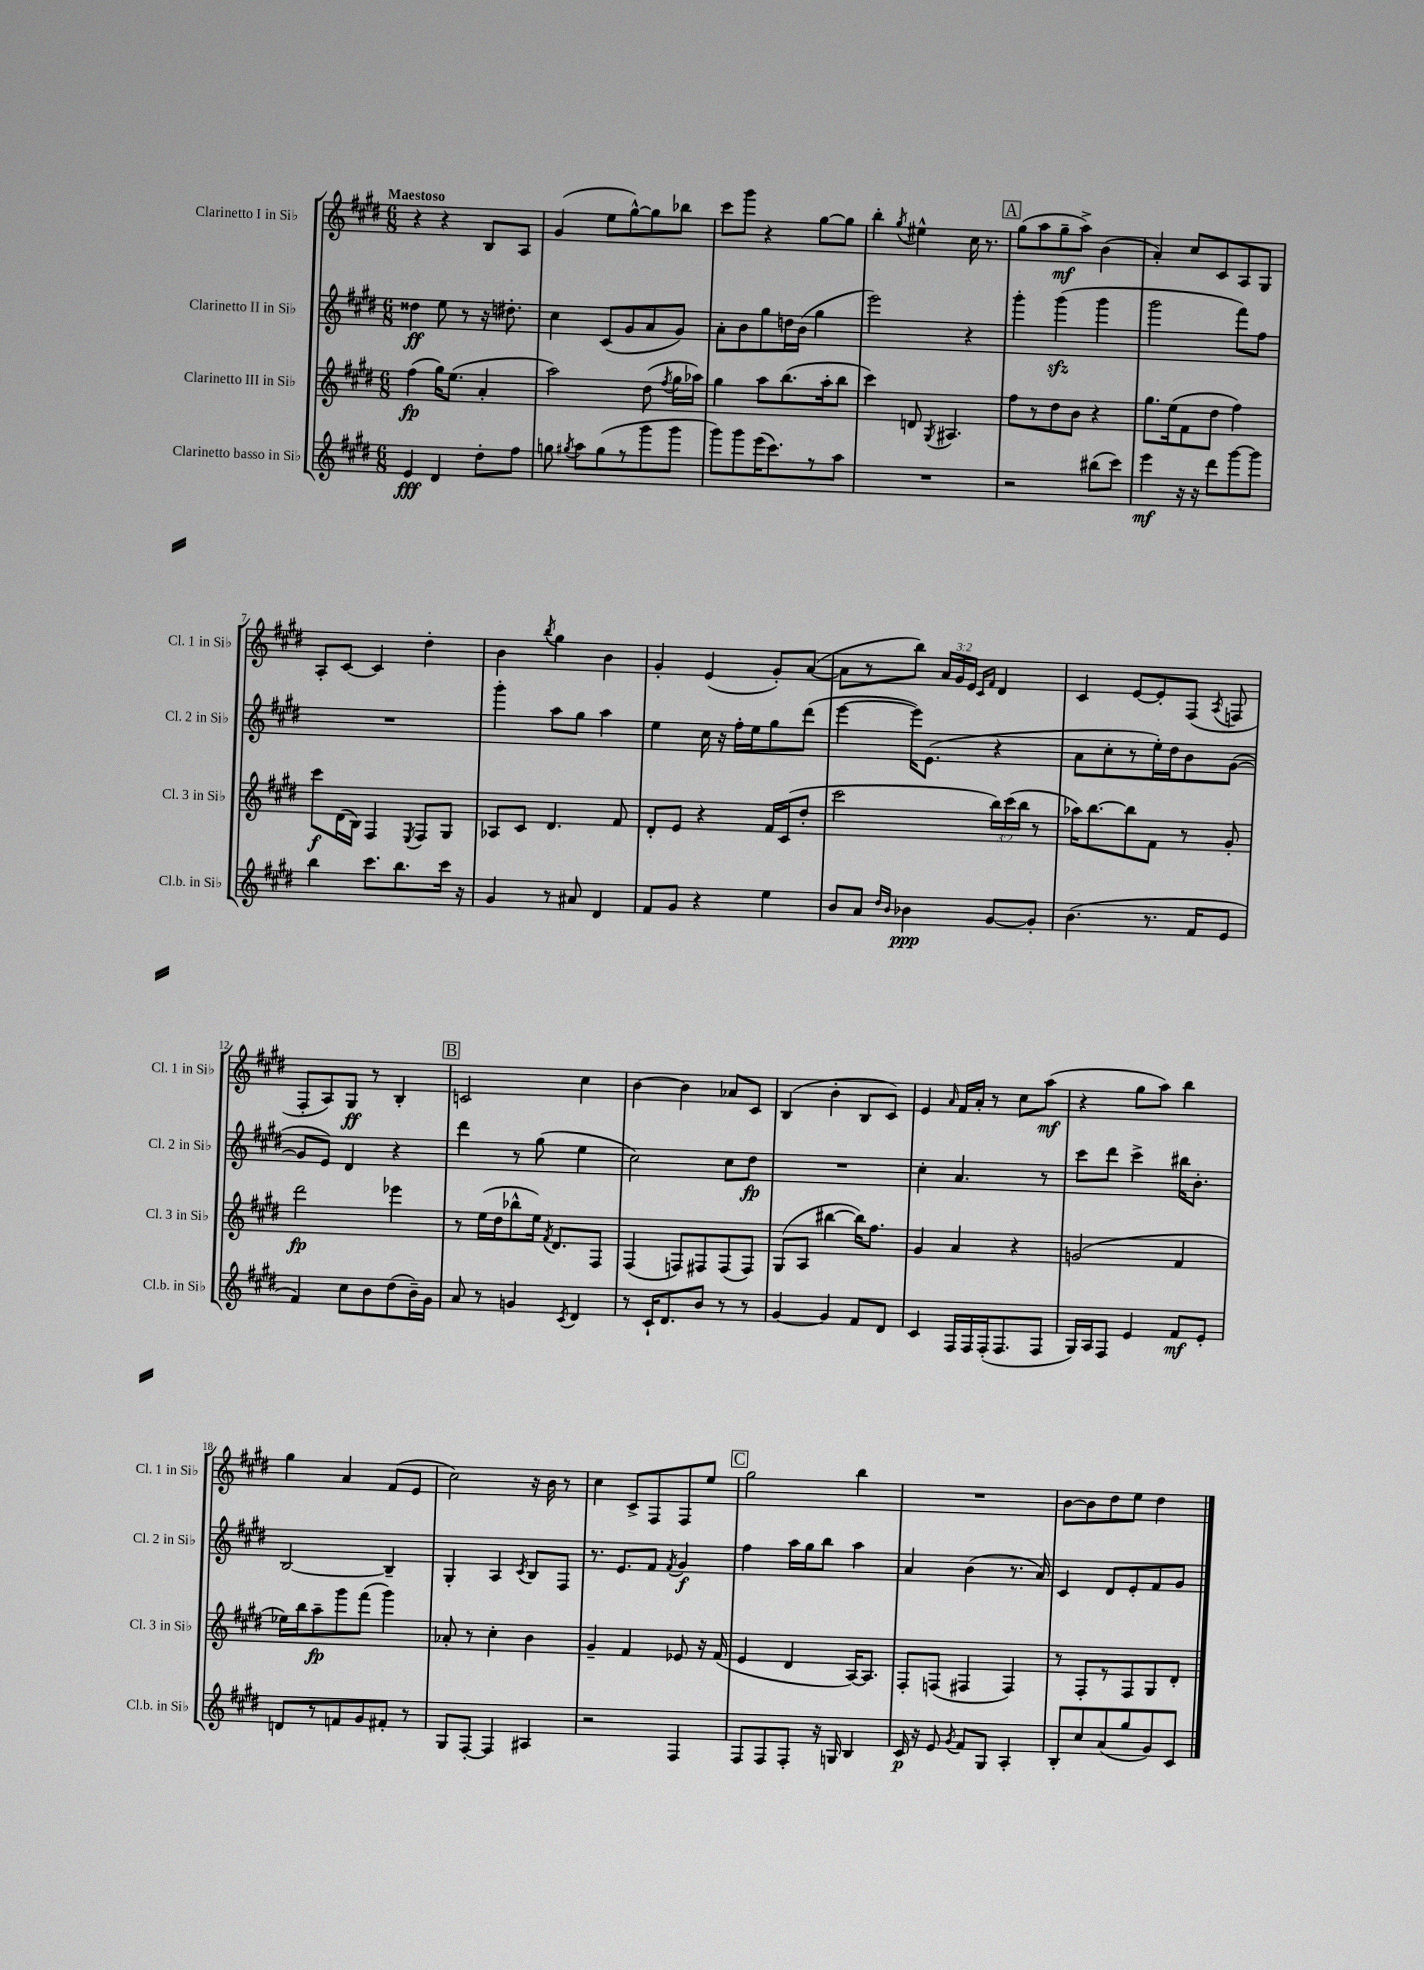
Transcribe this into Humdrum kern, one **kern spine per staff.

**kern	**kern	**kern	**kern
*staff4	*staff3	*staff2	*staff1
*clefG2	*clefG2	*clefG2	*clefG2
*k[f#c#g#d#]	*k[f#c#g#d#]	*k[f#c#g#d#]	*k[f#c#g#d#]
*M6/8	*M6/8	*M6/8	*M6/8
4e	(4ff#	4dd##	4r
4d#	16gg#)	8ee	4r
.	(8.ee	.	.
.	.	8r	.
8dd#'	4a'	16r	8B
.	.	8.dd#'	.
8ff#	.	.	8A
=	=	=	=
8gg	2aa)	4cc#	(4g#
8qgg#	.	.	.
8aa	.	.	.
(8gg#	.	(8c#	8ee
8r	.	8g#	[8gg#^^)
8ggg#	(8dd#	8a	8gg#]
.	8qff#	.	.
8ggg#	16gg#	8g#)	8bb-
.	16aa-)	.	.
=	=	=	=
8ggg#)	4gg#	8a'	8ccc#
8ggg#	.	8b	8ggg#
(16eee	8aa	8gg#	4r
8.ccc#)	.	.	.
.	(8.bb	16dd	.
.	.	(16b	.
8r	.	4gg#	[8gg#
.	16aa'	.	.
8aa	8bb	.	8gg#]
=	=	=	=
2.r	4ccc#)	2eee)	4bb'
.	.	.	8qgg#
.	8d	.	4ee#^^
.	8qG#	.	.
.	4.A#	.	.
.	.	4r	16cc#
.	.	.	8.r
=	=	=	=
2r	8ff#	4ggg#'	(8gg#
.	8r	.	8aa
.	8dd#	(4ggg#	8gg#~
.	8b	.	8aa^)
(8bb#	4r	4ggg#	(4b
8ccc#)	.	.	.
=	=	=	=
4eee	8.gg#	2ggg#	4a')
.	(16ee	.	.
16r	8f#	.	8cc#
16r	.	.	.
8ddd#	8dd#	.	8c#
[8ggg#	4ff#)	8fff#)	8A
8ggg#]	.	8ff#	8G#
=	=	=	=
4bb	8ccc#	2.r	8A'
.	(16d#	.	[8c#
.	16B)	.	.
8.ccc#	4F#	.	4c#]
8.bb	.	.	.
.	8qE	.	.
.	8F#	.	4dd#'
16ccc#	8G#	.	.
16r	.	.	.
=	=	=	=
4g#	8A-	4ggg#'	4b
.	8c#	.	.
.	.	.	8qbb
8r	4.d#	8aa	4gg#
8a#	.	8gg#	.
4d#	.	4aa	4b
.	8f#	.	.
=	=	=	=
8f#	8d#'	4ee	4g#'
8g#	8e	.	.
4r	4r	16cc#	(4e
.	.	16r	.
.	.	16ff#'	.
.	.	16ee	.
4ee	16f#	8gg#	8g#')
.	(16c#	.	.
.	8dd#'	(8ddd#	([8a
=	=	=	=
8b	2ccc#	[4eee	8a]
8a	.	.	8r
16qqdd#	.	.	.
16qqb	.	.	.
4b-	.	16eee])	8bb)
.	.	(8.e	.
.	.	.	24a
.	.	.	24g#
.	.	.	24e
.	.	.	16qqc#
.	.	.	16qqf#
[8g#	24bb)	4r	4d#
.	(24ccc#	.	.
.	24bb	.	.
8g#']	8r	.	.
=	=	=	=
(4.b	16aa-)	8a	4c#
.	[8.bb	.	.
.	.	8cc#'	.
.	8bb]	8r	[8e
8.r	8f#	16ee')	8e']
.	.	16dd#	.
.	8r	8b	(8F#
16f#	.	.	.
.	.	.	8qA
8e	8g#'	([8g#	8F
=	=	=	=
4f#)	2ddd#	8g#]	8F#'
.	.	8e)	8A)
8cc#	.	4d#	8G#
8b	.	.	8r
(8dd#	4eee-	4r	4B'
16b~)	.	.	.
16g#	.	.	.
=	=	=	=
8a	8r	4ddd#	2c
8r	(16ee	.	.
.	16dd#	.	.
4g	8bb-^^	8r	.
.	16ee)	(8gg#	.
.	8qf#	.	.
.	8.d#	.	.
8qc#	.	.	.
4d#	.	4ee	4cc#
.	8F#	.	.
=	=	=	=
8r	(4F#	2cc#)	[4b
16c#`	.	.	.
8.d#	.	.	.
.	8F)	.	4b]
8b	8F#	.	.
8r	(8F#	8cc#	8a-
8r	8F#)	8dd#	8c#
=	=	=	=
[4g#	(8G#	2.r	(4B
.	8A	.	.
4g#]	[4bb#	.	4b'
8f#	16bb#])	.	8B
.	8.ff#	.	.
8d#	.	.	8c#)
=	=	=	=
4c#	4g#	4cc#'	4e
.	.	.	16qqa
16F#	4a	4.a	16f#
16F#	.	.	16a'
(16F#'	.	.	8r
8.F#	.	.	.
.	4r	.	8cc#
8F#	.	8r	(8aa
=	=	=	=
16G#)	(2g	8ccc#	4r
16A	.	.	.
8F#	.	8ddd#	.
4e	.	4ccc#^	8gg#
.	.	.	8aa)
8f#	4f#	16bb#	4bb
.	.	8.b'	.
8e'	.	.	.
=	=	=	=
8d	16ee-)	[2B	4gg#
.	16bb	.	.
8r	8aa~	.	.
8f	8ggg#	.	4a
8g#	(8fff#	.	.
8f#'	4ggg#)	4B~]	(8f#
8r	.	.	8e
=	=	=	=
8G#	8a-'	4G#'	2cc#)
[8F#'	8r	.	.
4F#]	4cc#'	4A	.
.	.	8qc#	.
4A#	4b	8B	16r
.	.	.	16b
.	.	8F#	8r
=	=	=	=
2r	4g#~	8.r	4cc#
.	.	8.e	.
.	4f#	.	8c#^
.	.	8f#	8F#
.	.	8qf#	.
4F#	8e-	4g#	8F#
.	16r	.	8ee
.	(16f#	.	.
=	=	=	=
8F#	4e	4ff#	2gg#
8F#	.	.	.
8F#'	4d#	16aa	.
.	.	16gg#	.
16r	.	8bb	.
16G	.	.	.
4B	[16A)	4aa	4bb
.	8.A]	.	.
=	=	=	=
16c#	8F#'	4a	2.r
16r	.	.	.
8e	(8F	.	.
8qg#	.	.	.
8f#	4F#	(4b	.
8G#	.	.	.
4A'	4F#)	8.r	.
.	.	16a)	.
=	=	=	=
8B'	8r	4c#	[8b
8cc#	8F#'	.	8b]
(8a	8r	8d#	8dd#
8gg#	8F#	8e'	8ee
8g#)	8G#	8f#	4dd#
8c#	8d#'	8g#	.
==	==	==	==
*-	*-	*-	*-
